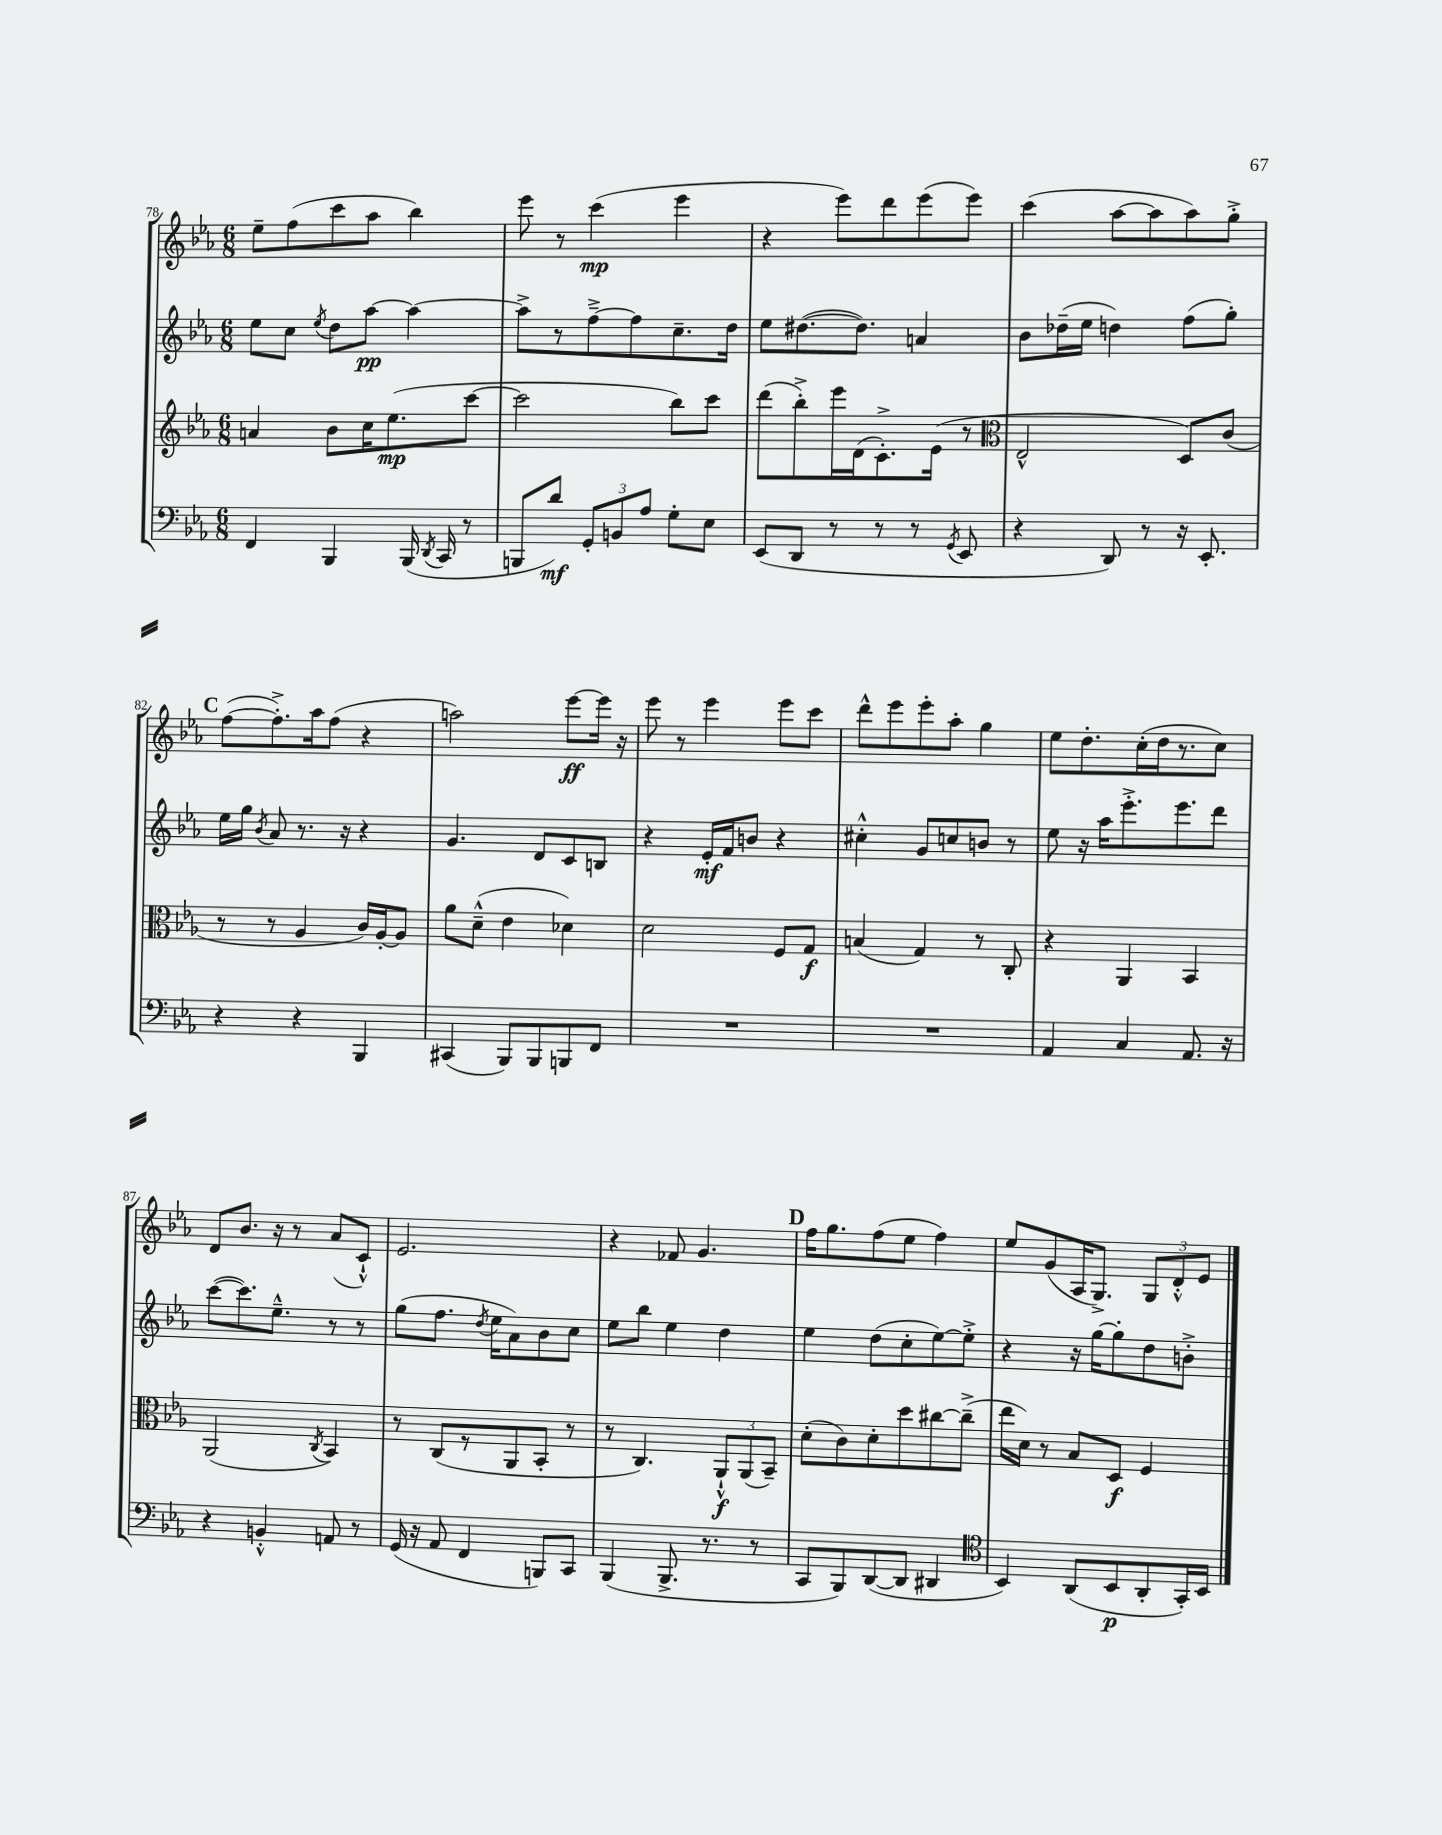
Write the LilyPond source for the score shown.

<<
\new StaffGroup <<
\new Staff = "s0" {
    \clef treble \key ees \major \numericTimeSignature \time 6/8
    \autoBeamOff ees''8[-- f''8( c'''8 aes''8] bes''4) |
    ees'''8 r8 c'''4\mp( ees'''4 |
    r4 ees'''8[) d'''8 ees'''8( ees'''8]) |
    c'''4( aes''8[~ aes''8 aes''8) g''8]-.-> |
    \mark \markup { \bold "C" } f''8[~( f''8.-.->) aes''16 f''8]( r4 |
    a''2) ees'''8[~\ff ees'''16] r16 |
    ees'''8 r8 ees'''4 ees'''8[ c'''8] |
    d'''8[-^ ees'''8 ees'''8-. aes''8]-. g''4 |
    ees''8[ d''8.-. c''16-.( d''16 r8. c''8]) |
    d'8[ bes'8.] r16 r8 aes'8[( c'8]-!-^) |
    ees'2. |
    r4 fes'8 g'4. |
    \mark \markup { \bold "D" } f''16[ g''8. f''8( ees''8] f''4) |
    ees''8[ g'8( aes16 g8.]->) \tuplet 3/2 { g8[ d'8-.-^ ees'8] } \bar "|." |
}
\new Staff = "s1" {
    \clef treble \key ees \major \numericTimeSignature \time 6/8
    \autoBeamOff ees''8[ c''8] \acciaccatura { ees''8 } d''8[ aes''8]~\pp aes''4~ |
    aes''8[-> r8 f''8~---> f''8 c''8.-- d''16] |
    ees''8[ dis''8.~( dis''8.]) a'4 |
    bes'8[ des''16--( ees''16] d''4) f''8[( g''8]-.) |
    \mark \markup { \bold "C" } ees''16[ g''16] \acciaccatura { bes'8 } aes'8 r8. r16 r4 |
    g'4. d'8[ c'8 b8] |
    r4 ees'16[-.\mf f'16 b'8] r4 |
    cis''4-.-^ g'8[ c''8 b'8] r8 |
    ees''8 r16 aes''16[ ees'''8.-.-> ees'''8. d'''8] |
    c'''8[~( c'''8.) ees''8.]---^ r8 r8 |
    g''8[( f''8.] \acciaccatura { d''8 } ees''16[ aes'8) bes'8 c''8] |
    ees''8[ bes''8] ees''4 d''4 |
    \mark \markup { \bold "D" } ees''4 d''8[( c''8-. ees''8~) ees''8]-.-> |
    r4 r16 g''16[~ g''8-. d''8 b'8]-.-> \bar "|." |
}
\new Staff = "s2" {
    \clef treble \key ees \major \numericTimeSignature \time 6/8
    \autoBeamOff a'4 bes'8[ c''16 ees''8.\mp( c'''8]~ |
    c'''2 bes''8[) c'''8] |
    d'''8[( bes''8-.->) ees'''16 d'16( c'8.-.->) ees'16]( r8 |
    \clef alto ees2-^ d8[) c'8]( |
    \mark \markup { \bold "C" } r8 r8 aes4 c'16[) aes16~-. aes8] |
    aes'8[ d'8]---^( ees'4 des'4) |
    d'2 f8[ g8]\f |
    b4( g4) r8 c8-. |
    r4 aes,4 bes,4 |
    aes,2( \acciaccatura { c8 } bes,4) |
    r8 c8[( r8 aes,8 bes,8]-. r8 |
    r8 c4.) \tuplet 3/2 { aes,8[-!-^\f aes,8( bes,8]--) } |
    \mark \markup { \bold "D" } d'8[-.( c'8) d'8-. d''8 cis''8~ cis''8]--->( |
    ees''16[ d'16]) r8 bes8[ d8]\f f4 \bar "|." |
}
\new Staff = "s3" {
    \clef bass \key ees \major \numericTimeSignature \time 6/8
    \autoBeamOff f,4 bes,,4 bes,,16( \acciaccatura { d,8 } c,16 r8 |
    b,,8[ d'8]\mf) \tuplet 3/2 { g,8[-. b,8 aes8] } g8[-. ees8] |
    ees,8[( d,8] r8 r8 r8 \acciaccatura { g,8 } ees,8 |
    r4 d,8) r8 r16 ees,8.-. |
    \mark \markup { \bold "C" } r4 r4 bes,,4 |
    cis,4( bes,,8[) bes,,8 b,,8 f,8] |
    R2. |
    R2. |
    aes,4 c4 aes,8. r16 |
    r4 b,4-.-^ a,8 r8 |
    g,16( r16 aes,8 f,4 b,,8[) c,8] |
    bes,,4( bes,,8.-> r8. r8 |
    \mark \markup { \bold "D" } c,8[ bes,,8) d,8~( d,8] dis,4 |
    \clef tenor bes,4) aes,8[( bes,8\p aes,8-. g,16-.) bes,16] \bar "|." |
}
>>
>>
\layout { \context { \Score currentBarNumber = #78 } }
